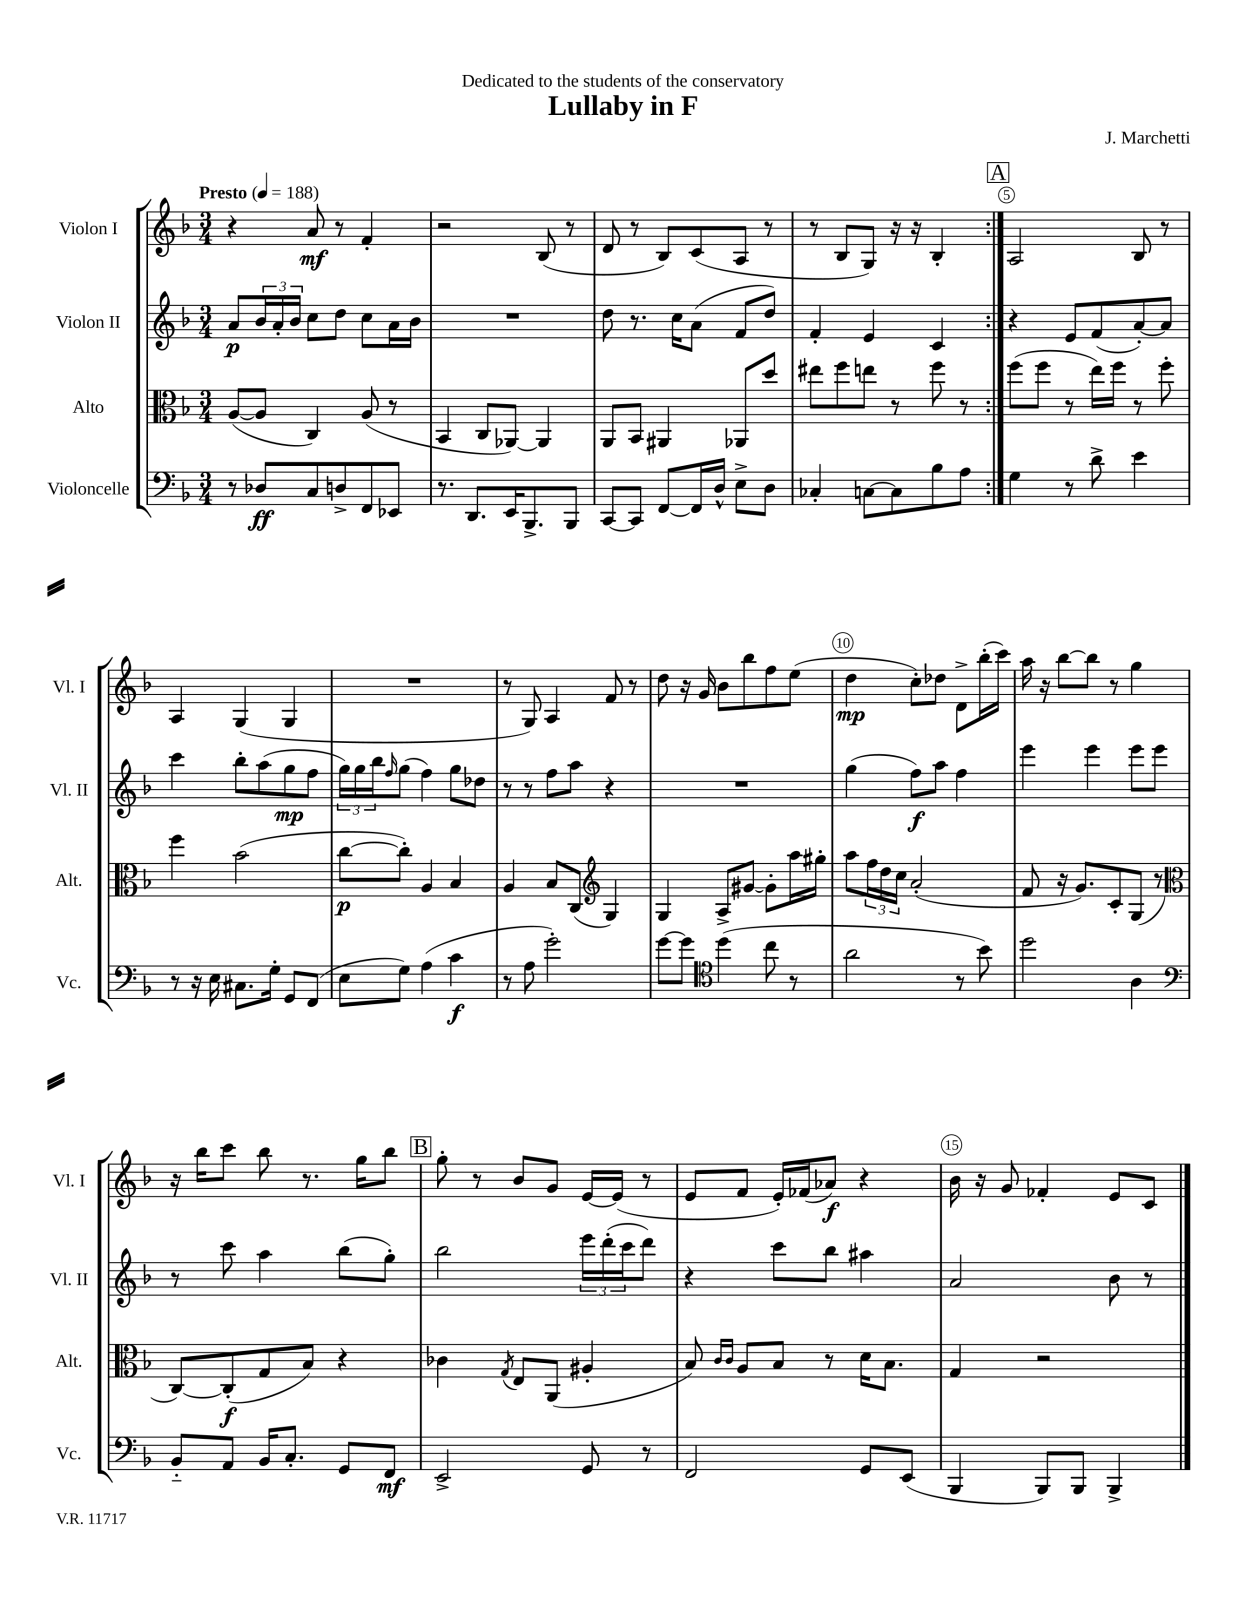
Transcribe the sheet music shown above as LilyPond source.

\header { title = "Lullaby in F" composer = "J. Marchetti" dedication = "Dedicated to the students of the conservatory" }
<<
\new StaffGroup <<
\new Staff = "s0" \with { instrumentName = "Violon I" shortInstrumentName = "Vl. I" } {
    \clef treble \key f \major \numericTimeSignature \time 3/4 \tempo "Presto" 4 = 188
    \repeat volta 2 { r4 a'8\mf r8 f'4-. |
    r2 bes8( r8 |
    d'8 r8 bes8) c'8( a8 r8 |
    r8 bes8 g8) r16 r16 bes4-. | }
    \mark \markup { \box "A" } a2 bes8 r8 |
    a4 g4( g4 |
    R2. |
    r8 g8) a4 f'8 r8 |
    d''8 r16 g'16 bes'8 bes''8 f''8 e''8( |
    d''4\mp c''8-.) des''8 d'8-> bes''16-.( c'''16) |
    a''16 r16 bes''8~ bes''8 r8 g''4 |
    r16 bes''16 c'''8 bes''8 r8. g''16 bes''8 |
    \mark \markup { \box "B" } g''8-. r8 bes'8 g'8 e'16~ e'16( r8 |
    e'8 f'8 e'16-.) fes'16( aes'8\f) r4 |
    bes'16 r16 g'8 fes'4-. e'8 c'8 \bar "|." |
}
\new Staff = "s1" \with { instrumentName = "Violon II" shortInstrumentName = "Vl. II" } {
    \clef treble \key f \major \numericTimeSignature \time 3/4
    \repeat volta 2 { a'8\p \tuplet 3/2 { bes'16 a'16-. bes'16 } c''8 d''8 c''8 a'16 bes'16 |
    R2. |
    d''8 r8. c''16 a'8( f'8 d''8) |
    f'4-. e'4 c'4 | }
    \mark \markup { \box "A" } r4 e'8 f'8( a'8~-.) a'8 |
    c'''4 bes''8-. a''8( g''8\mp f''8 |
    \tuplet 3/2 { g''16) g''16 bes''16 } \grace { f''16 } g''8( f''4) g''8 des''8 |
    r8 r8 f''8 a''8 r4 |
    R2. |
    g''4( f''8\f) a''8 f''4 |
    e'''4 e'''4 e'''8 e'''8 |
    r8 c'''8 a''4 bes''8( g''8-.) |
    \mark \markup { \box "B" } bes''2 \tuplet 3/2 { e'''16 d'''16-.( c'''16 } d'''8) |
    r4 c'''8 bes''8 ais''4 |
    a'2 bes'8 r8 \bar "|." |
}
\new Staff = "s2" \with { instrumentName = "Alto" shortInstrumentName = "Alt." } {
    \clef alto \key f \major \numericTimeSignature \time 3/4
    \repeat volta 2 { a8~( a8 c4) a8( r8 |
    bes,4 c8 aes,8~) aes,4 |
    a,8 bes,8 ais,4 aes,8 d''8 |
    eis''8 f''8 e''8 r8 f''8 r8 | }
    \mark \markup { \box "A" } f''8( f''8 r8 e''16) f''16 r8 f''8-. |
    f''4 bes'2( |
    c''8~\p c''8-.) a4 bes4 |
    a4 bes8 c8( \clef treble g4) |
    g4 a8-> gis'8~ gis'8-. a''16 gis''16-. |
    a''8 \tuplet 3/2 { f''16 d''16 c''16 } a'2-.( |
    f'8 r16 g'8.) c'8-. g8( r8 |
    \clef alto c8~) c8-.\f( g8 bes8) r4 |
    \mark \markup { \box "B" } ces'4 \acciaccatura { g8 } e8 a,8( ais4-. |
    bes8) \grace { c'16 c'16 } a8 bes8 r8 d'16 bes8. |
    g4 r2 \bar "|." |
}
\new Staff = "s3" \with { instrumentName = "Violoncelle" shortInstrumentName = "Vc." } {
    \clef bass \key f \major \numericTimeSignature \time 3/4
    \repeat volta 2 { r8 des8\ff c8 d8-> f,8 ees,8 |
    r8. d,8. e,16 bes,,8.-> bes,,8 |
    c,8~ c,8 f,8~ f,16 d16-^ e8-> d8 |
    ces4-. c8~ c8 bes8 a8 | }
    \mark \markup { \box "A" } g4 r8 d'8-> e'4 |
    r8 r16 e16 cis8. g16-. g,8 f,8( |
    e8 g8) a4( c'4\f |
    r8 a8 g'2-.) |
    g'8~ g'8 \clef tenor d''4( c''8 r8 |
    a'2 r8 bes'8) |
    d''2 a4 |
    \clef bass bes,8-_ a,8 bes,16 c8.-. g,8 f,8\mf |
    \mark \markup { \box "B" } e,2-> g,8 r8 |
    f,2 g,8 e,8( |
    bes,,4 bes,,8) bes,,8 bes,,4-> \bar "|." |
}
>>
>>
\layout { \context { \Score \override BarNumber.break-visibility = ##(#f #t #t) barNumberVisibility = #(every-nth-bar-number-visible 5) \override BarNumber.stencil = #(make-stencil-circler 0.1 0.3 ly:text-interface::print) } }
